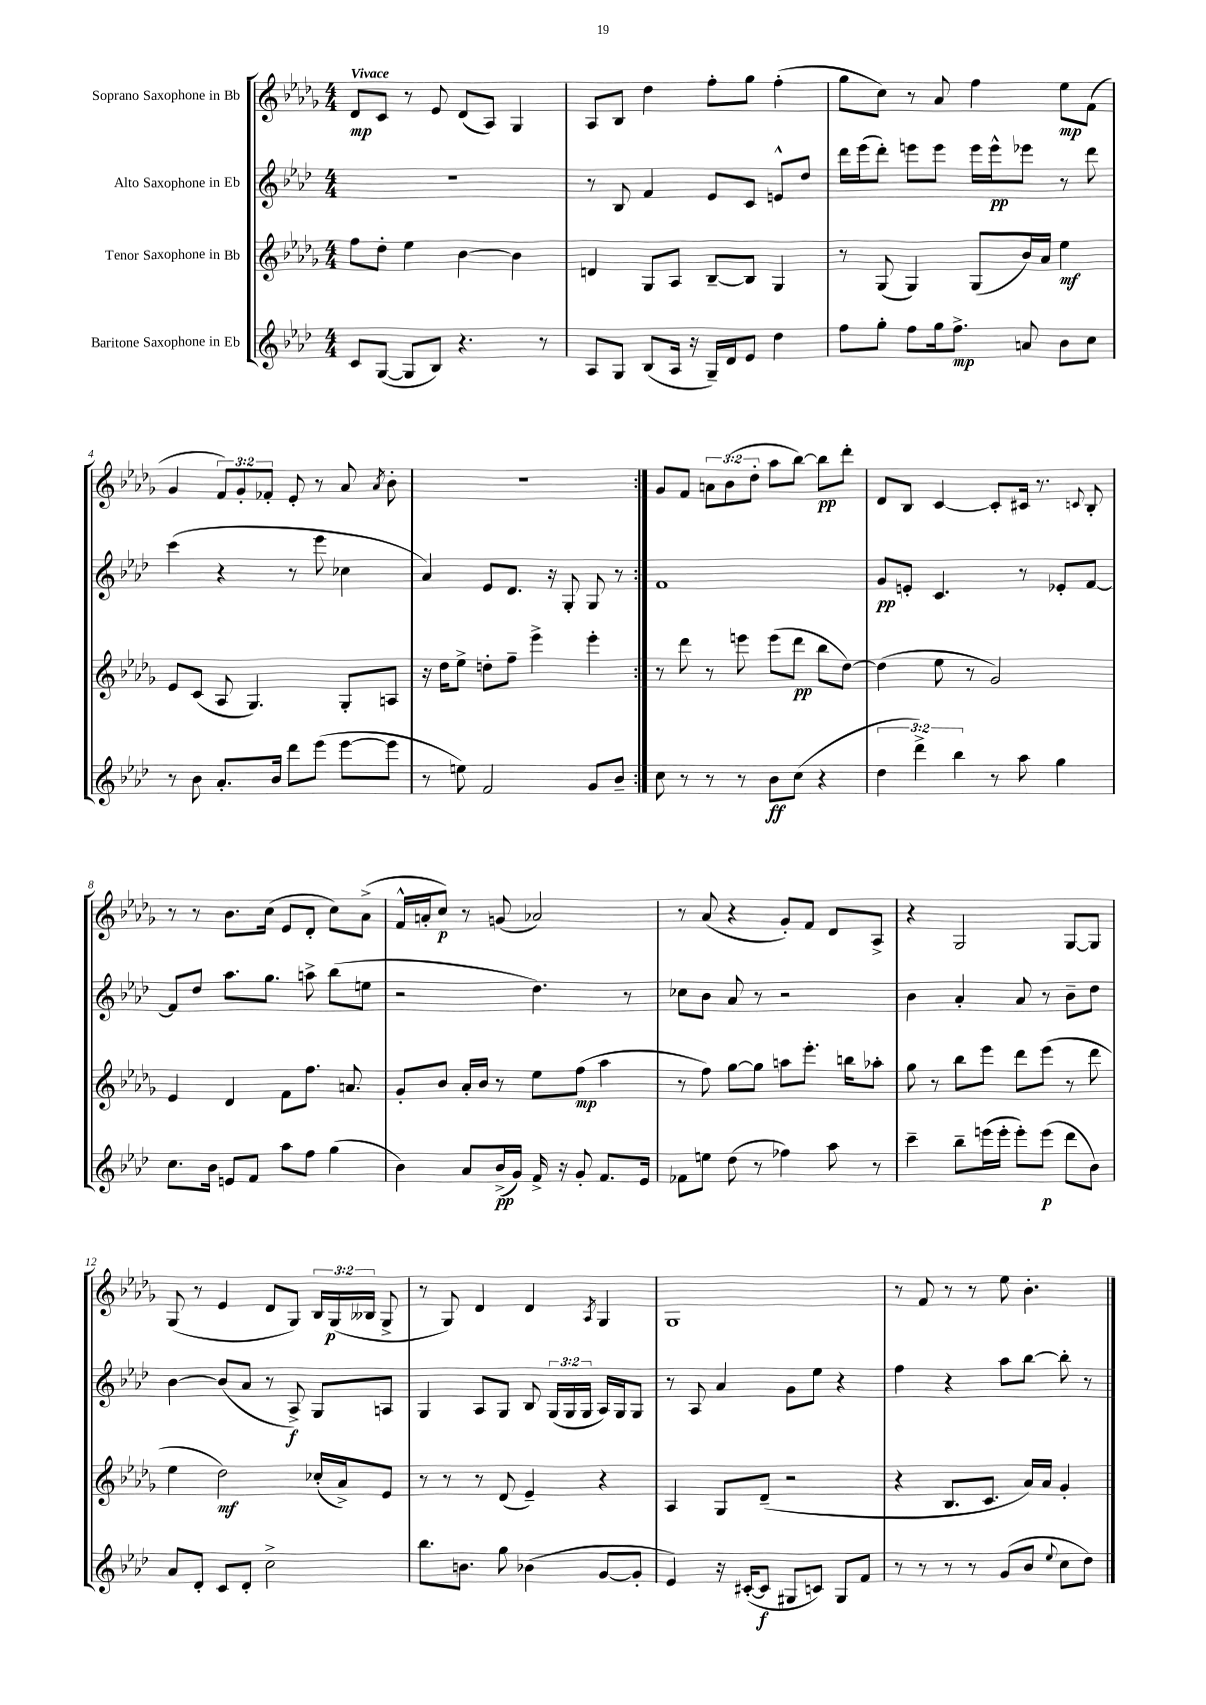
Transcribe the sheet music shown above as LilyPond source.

<<
\new StaffGroup <<
\new Staff = "s0" \with { instrumentName = "Soprano Saxophone in Bb" } {
    \clef treble \key des \major \numericTimeSignature \time 4/4 \override Staff.TupletNumber.text = #tuplet-number::calc-fraction-text \tempo "Vivace"
    \autoBeamOff \repeat volta 2 { des'8[\mp c'8] r8 ees'8 des'8[( aes8]) ges4 |
    aes8[ bes8] des''4 f''8[-. ges''8] f''4-.( |
    ges''8[ c''8]) r8 aes'8 f''4 ees''8[\mp f'8]( |
    ges'4 \tuplet 3/2 { f'8[) ges'8-. fes'8]-. } ees'8-. r8 aes'8 \acciaccatura { aes'8 } bes'8-. |
    R1 | }
    ges'8[ f'8] \tuplet 3/2 { a'8[ bes'8( des''8]-. } aes''8[ bes''8]~) bes''8[\pp des'''8]-. |
    des'8[ bes8] c'4~ c'8[-. cis'16] r8. \appoggiatura { c'8 } bes8-. |
    r8 r8 bes'8.[ c''16]( ees'8[ des'8]-. c''8[) aes'8]->( |
    f'16[-^ a'16-. c''8]\p) r8 g'8( aes'2) |
    r8 aes'8( r4 ges'8[-.) f'8] des'8[ aes8]-> |
    r4 ges2 ges8[~ ges8] |
    ges8( r8 ees'4 des'8[ ges8]) \tuplet 3/2 { bes16[ ges16\p( beses16] } ges8-> |
    r8 ges8) des'4 des'4 \acciaccatura { aes8 } ges4 |
    ges1 |
    r8 f'8 r8 r8 ees''8 bes'4.-. \bar "|." |
}
\new Staff = "s1" \with { instrumentName = "Alto Saxophone in Eb" } {
    \clef treble \key aes \major \numericTimeSignature \time 4/4 \override Staff.TupletNumber.text = #tuplet-number::calc-fraction-text
    \autoBeamOff \repeat volta 2 { R1 |
    r8 bes8 f'4 ees'8[ c'8] e'8[-^ des''8] |
    des'''16[ ees'''16( des'''8]-.) e'''8[ e'''8] e'''16[ e'''16-^\pp ees'''8] r8 des'''8 |
    c'''4( r4 r8 ees'''8 ces''4 |
    aes'4) ees'8[ des'8.] r16 g8-. g8 r8 | }
    f'1 |
    g'8[\pp e'8]-. c'4. r8 ees'8[-. f'8]~ |
    f'8[ des''8] aes''8.[ g''8.] a''8-> bes''8[( e''8] |
    r2 des''4.) r8 |
    ces''8[ bes'8] aes'8 r8 r2 |
    bes'4 aes'4-. aes'8 r8 bes'8[-- des''8] |
    bes'4~ bes'8[( aes'8] r8 aes8->\f) g8[ a8] |
    g4 aes8[ g8] bes8 \tuplet 3/2 { g16[( g16 g16] } aes16[) g16 g8] |
    r8 aes8 aes'4 g'8[ ees''8] r4 |
    f''4 r4 aes''8[ bes''8]~ bes''8-. r8 \bar "|." |
}
\new Staff = "s2" \with { instrumentName = "Tenor Saxophone in Bb" } {
    \clef treble \key des \major \numericTimeSignature \time 4/4
    \autoBeamOff \repeat volta 2 { f''8[ des''8]-. ees''4 bes'4~ bes'4 |
    d'4 ges8[ aes8] bes8[~-- bes8] ges4 |
    r8 ges8( ges4) ges8[( bes'16) aes'16] ees''4\mf |
    ees'8[ c'8]( aes8 ges4.) ges8[-. a8] |
    r16 des''16[ ees''8]-> d''8[-. f''8]-- ees'''4-> ees'''4-. | }
    r8 des'''8 r8 e'''8 e'''8[( des'''8]\pp bes''8[ des''8]~) |
    des''4( ees''8 r8 ges'2) |
    ees'4 des'4 f'8[ f''8.] a'8. |
    ges'8[-. bes'8] aes'16[-. bes'16] r8 ees''8[ f''8]\mp( aes''4 |
    r8 f''8) ges''8[~ ges''8] a''8[ ees'''8.]-. b''16[ aes''8]-. |
    ges''8 r8 bes''8[ ees'''8] des'''8[ ees'''8]( r8 des'''8 |
    ees''4 des''2\mf) ces''16[-.( aes'16->) ees'8] |
    r8 r8 r8 des'8( ees'4--) r4 |
    aes4 ges8[ des'8]--( r2 |
    r4 bes8.[ c'8.] aes'16[) aes'16] ges'4-. \bar "|." |
}
\new Staff = "s3" \with { instrumentName = "Baritone Saxophone in Eb" } {
    \clef treble \key aes \major \numericTimeSignature \time 4/4 \override Staff.TupletNumber.text = #tuplet-number::calc-fraction-text
    \autoBeamOff \repeat volta 2 { c'8[ g8]~( g8[ bes8]) r4. r8 |
    aes8[ g8] bes8[( aes16] r16 g16[--) des'16 ees'8] des''4 |
    f''8[ g''8]-. f''8[ g''16 f''8.]->\mp a'8 bes'8[ c''8] |
    r8 bes'8 aes'8.[-. bes'16] des'''8[ ees'''8]( ees'''8[~ ees'''8] |
    r8 e''8) f'2 g'8[ bes'8]-- | }
    c''8 r8 r8 r8 bes'8[\ff c''8]( r4 |
    \tuplet 3/2 { des''4 des'''4->) bes''4 } r8 aes''8 g''4 |
    c''8.[ bes'16] e'8[ f'8] aes''8[ f''8] g''4( |
    bes'4) aes'8[ bes'16->\pp( g'16]) f'16-> r16 g'8-. f'8.[ ees'16] |
    fes'8[ e''8] des''8( r8 fes''4) aes''8 r8 |
    c'''4-- bes''8[-- e'''16( e'''16]-. e'''8[-.) e'''8]\p( des'''8[ bes'8]) |
    aes'8[ des'8]-. c'8[ des'8]-. c''2-> |
    bes''8.[ b'8.] g''8 bes'4( g'8[~ g'8]-. |
    ees'4) r16 cis'16[~-.( cis'8]\f gis8[ c'8]) gis8[ f'8] |
    r8 r8 r8 r8 g'8[( bes'8] \appoggiatura { ees''8 } c''8[ des''8]) \bar "|." |
}
>>
>>
